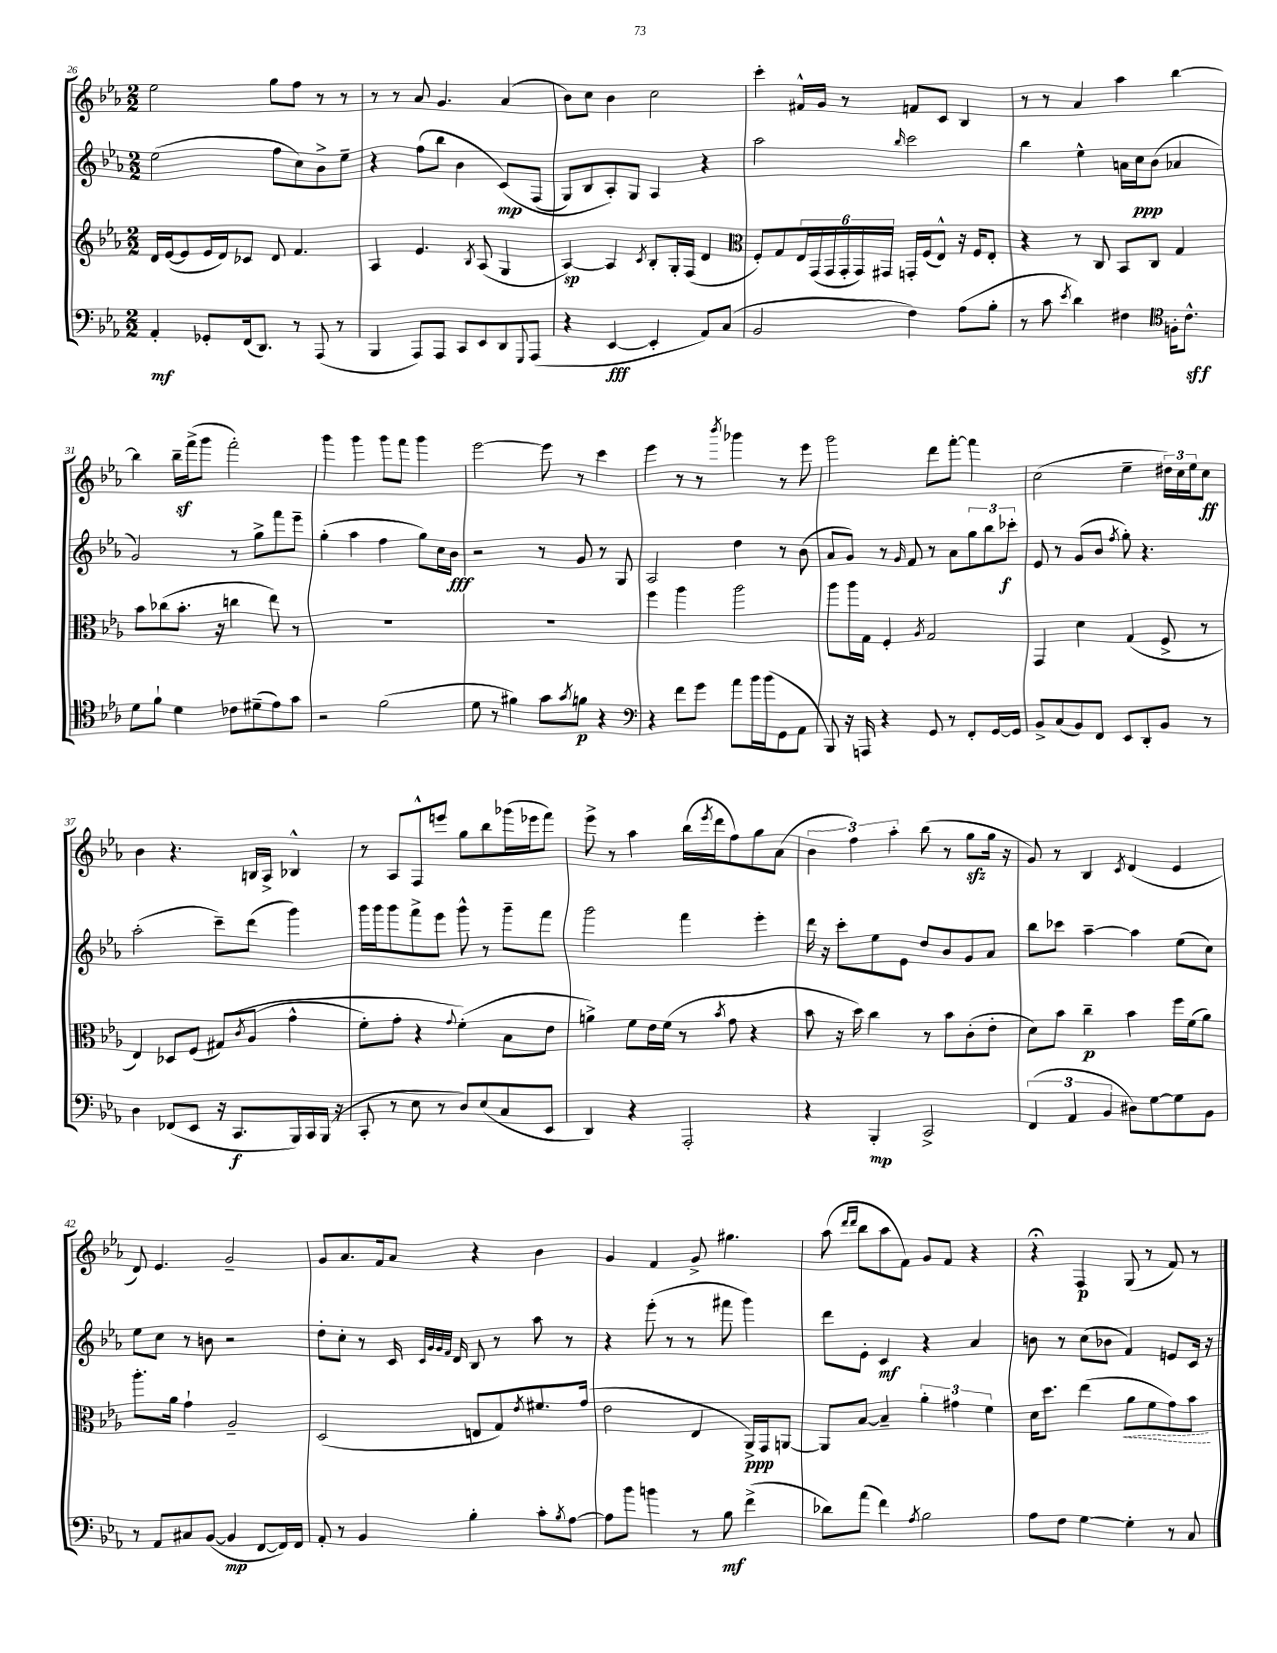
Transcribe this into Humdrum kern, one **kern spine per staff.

**kern	**dynam	**kern	**dynam	**kern	**dynam	**kern	**dynam
*part4	*part4	*part3	*part3	*part2	*part2	*part1	*part1
*staff4	*staff4	*staff3	*staff3	*staff2	*staff2	*staff1	*staff1
*clefF4	*	*clefG2	*	*clefG2	*	*clefG2	*
*k[b-e-a-]	*	*k[b-e-a-]	*	*k[b-e-a-]	*	*k[b-e-a-]	*
*M2/2	*	*M2/2	*	*M2/2	*	*M2/2	*
=26	=26	=26	=26	=26	=26	=26	=26
4AA-'/	mf	16d/LL	.	(2ee-\	.	2ee-\	.
.	.	([16e-/J	.	.	.	.	.
.	.	8e-/]	.	.	.	.	.
8GG-X'/L	.	16e-/L	.	.	.	.	.
.	.	16d/J)	.	.	.	.	.
(16FF/k	.	8c-X/J	.	.	.	.	.
8.DD/J)	.	.	.	.	.	.	.
.	.	8d/	.	8ff\L	.	8gg\L	.
8r	.	4.f/	.	8cc\)	.	8ff\J	.
(8AAA-/	.	.	.	8b-^\	.	8r	.
8r	.	.	.	8ee-~\J	.	8r	.
=27	=27	=27	=27	=27	=27	=27	=27
4BBB-/	.	4A-/	.	4r	.	8r	.
.	.	.	.	.	.	8r	.
8AAA-/L)	.	4.e-/	.	(8ff\L	.	8a-/	.
8AAA-/J	.	.	.	8bb-\J	.	4.g/	.
8CC/L	.	.	.	4b-\	.	.	.
.	.	8qB-/	.	.	.	.	.
8EE-/	.	(8A-/	.	.	.	.	.
8DD/	.	4G/	.	(8c/L)	mp	(4a-/	.
8qqGGG/	.	.	.	.	.	.	.
(8AAA-/J	.	.	.	(8F/J	.	.	.
=28	=28	=28	=28	=28	=28	=28	=28
4r	.	[4A-/)	sp	8G/L)	.	8b-\L)	.
.	.	.	.	8B-/	.	8cc\J	.
[4EE-/	fff	4A-/]	.	8A-'/)	.	4b-\	.
.	.	.	.	8G/J	.	.	.
.	.	8qc/	.	.	.	.	.
4EE-'/]	.	8B-'/L	.	4A-/	.	2cc\	.
.	.	16G'/L	.	.	.	.	.
.	.	(16F/JJ	.	.	.	.	.
8AA-/L)	.	4d/	.	4r	.	.	.
(8C/J	.	.	.	.	.	.	.
=29	=29	=29	=29	=29	=29	=29	=29
*	*	*clefC3	*	*	*	*	*
2BB-/	.	8F'/L)	.	2aa-\	.	4ccc'\	.
.	.	8G/	.	.	.	.	.
.	.	24E-/L	.	.	.	16f#X^^/LL	.
.	.	(24GG/	.	.	.	.	.
.	.	.	.	.	.	16g/JJ	.
.	.	24GG/	.	.	.	.	.
.	.	24GG'/	.	.	.	8r	.
.	.	24GG/)	.	.	.	.	.
.	.	24GG#X/JJ	.	.	.	.	.
.	.	.	.	16qqbb-/	.	.	.
4F\)	.	16GGn'/LL	.	2ccc\	.	8fn/L	.
.	.	(16F/J	.	.	.	.	.
.	.	8E-^^/J)	.	.	.	8c/J	.
(8A-\L	.	16r	.	.	.	4B-/	.
.	.	16F/KL	.	.	.	.	.
8B-'\J	.	8E-'/J	.	.	.	.	.
=30	=30	=30	=30	=30	=30	=30	=30
8r	.	4r	.	4bb-\	.	8r	.
8c\	.	.	.	.	.	8r	.
8qe-/	.	.	.	.	.	.	.
4d\)	.	8r	.	4ee-^^\	.	4a-/	.
.	.	8C/	.	.	.	.	.
4F#X\	.	8BB-/L	.	16an\LL	.	4aa-\	.
.	.	.	.	16cc\J	ppp	.	.
.	.	8C/J	.	(8b-\J	.	.	.
*clefC4	*	*	*	*	*	*	*
16Fn'\KL	.	4G/	.	4a-X/	.	[4bb-\	.
8.c^^\J	sff	.	.	.	.	.	.
!!LO:LB:g=z
=31	=31	=31	=31	=31	=31	=31	=31
8d\L	.	8b-\L	.	2g/)	.	4bb-\]	.
8f`\J	.	(8cc-X\	.	.	.	.	.
4d\	.	8.b-'\J	.	.	.	16bb-z~\LL	.
.	.	.	.	.	.	(16fff^\J	.
.	.	.	.	.	.	8ggg\J	.
.	.	16r	.	.	.	.	.
8c-X\L	.	4ccn\	.	8r	.	2fff'\)	.
(8d#X~\	.	.	.	8gg^\L	.	.	.
8e-\)	.	8ee-\)	.	8fff\	.	.	.
8g\J	.	8r	.	8eee-~\J	.	.	.
=32	=32	=32	=32	=32	=32	=32	=32
2r	.	1r	.	(4gg'\	.	4ggg\	.
.	.	.	.	4aa-\	.	4ggg\	.
(2f\	.	.	.	4ff\	.	8ggg\L	.
.	.	.	.	.	.	8fff\J	.
.	.	.	.	8gg\L)	.	4ggg\	.
.	.	.	.	16cc\L	.	.	.
.	.	.	.	16b-\JJ	fff	.	.
=33	=33	=33	=33	=33	=33	=33	=33
8d\	.	1r	.	2r	.	[2eee-\	.
8r	.	.	.	.	.	.	.
4f#X\)	.	.	.	.	.	.	.
8g\L	.	.	.	8r	.	8eee-\]	.
8qg/	.	.	.	.	.	.	.
8fn\J	p	.	.	8g/	.	8r	.
4r	.	.	.	8r	.	4ccc\	.
.	.	.	.	8G/	.	.	.
=34	=34	=34	=34	=34	=34	=34	=34
*clefF4	*	*	*	*	*	*	*
4r	.	4ff\	.	2A-/	.	4eee-\	.
8f\L	.	4aa-\	.	.	.	8r	.
8g\J	.	.	.	.	.	8r	.
.	.	.	.	.	.	8qbbb-/	.
8a-\L	.	2aa-\	.	4dd\	.	4ggg-X\	.
16b-\L	.	.	.	.	.	.	.
(16b-\J	.	.	.	.	.	.	.
8GG\	.	.	.	8r	.	8r	.
8AA-\J	.	.	.	(8b-\	.	8eee-\	.
=35	=35	=35	=35	=35	=35	=35	=35
8BBB-/)	.	8aa-\L	.	8a-/L	.	2ggg\	.
16r	.	16aa-\L	.	8g/J)	.	.	.
16AAAn/	.	16G\JJ	.	.	.	.	.
4r	.	4F'/	.	8r	.	.	.
.	.	.	.	16qqg/	.	.	.
.	.	.	.	8f/	.	.	.
.	.	8qA-/	.	.	.	.	.
8GG/	.	2G/	.	8r	.	8ddd\L	.
8r	.	.	.	8a-\L	.	[8fff'\J	.
8FF'/L	.	.	.	12gg\	.	4fff\]	.
.	.	.	.	12bb-\	.	.	.
[16GG/L	.	.	.	.	.	.	.
.	.	.	.	12ccc-X'\J	f	.	.
16GG/JJ]	.	.	.	.	.	.	.
=36	=36	=36	=36	=36	=36	=36	=36
8BB-^/L	.	4GG/	.	8e-/	.	(2cc\	.
(8C/	.	.	.	8r	.	.	.
8BB-/)	.	4d\	.	(8g/L	.	.	.
8FF/J	.	.	.	8b-/J	.	.	.
.	.	.	.	8qff/	.	.	.
8EE-/L	.	(4G/	.	8gg'\)	.	4ee-~\	.
8DD'/	.	.	.	4.r	.	.	.
8BB-/J	.	8F^/	.	.	.	24dd#X\LL)	.
.	.	.	.	.	.	24cc\	.
.	.	.	.	.	.	24ee-\J	.
8r	.	8r	.	.	.	8cc\J	ff
!!LO:LB:g=z
=37	=37	=37	=37	=37	=37	=37	=37
4D\	.	4E-/)	.	(2aa-'\	.	4b-\	.
(8FF-X/L	.	8D-X/L	.	.	.	4.r	.
8EE-/J	.	(8F/J	.	.	.	.	.
16r	.	(8G#X/L)	.	8ccc~\L)	.	.	.
8.CC/L	f	.	.	.	.	.	.
.	.	8qc/	.	.	.	.	.
.	.	(8A-/J	.	(8ddd\J	.	16Bn/LL	.
.	.	.	.	.	.	16A-^/JJ	.
16BBB-/L)	.	4g^^\	.	4ggg\)	.	4B-X^^/	.
16CC/	.	.	.	.	.	.	.
(16BBB-/JJ	.	.	.	.	.	.	.
16r	.	.	.	.	.	.	.
=38	=38	=38	=38	=38	=38	=38	=38
8CC'/	.	8f'\L)	.	16ggg\LL	.	8r	.
.	.	.	.	16ggg\J	.	.	.
8r	.	8g'\J	.	8ggg\	.	8A-/L	.
8E-\	.	4r	.	8fff^\	.	8F^^/	.
8r	.	.	.	8eee-\J	.	8eeen/J	.
.	.	8qqg/	.	.	.	.	.
8D/L)	.	(4f'\)	.	8ggg^^\	.	8gg\L	.
(8E-/	.	.	.	8r	.	8bb-\	.
8C/	.	8B-\L	.	8ggg~\L	.	(16ggg-X\L	.
.	.	.	.	.	.	16eee-X\J	.
8EE-/J	.	8e-\J	.	8fff\J	.	8fff\J)	.
=39	=39	=39	=39	=39	=39	=39	=39
4DD/)	.	4an^\)	.	2ggg\	.	8eee-^\	.
.	.	.	.	.	.	8r	.
4r	.	8f\L	.	.	.	4aa-\	.
.	.	16e-\L	.	.	.	.	.
.	.	(16f\JJ	.	.	.	.	.
2AAA-'/	.	8r	.	4fff\	.	(16bb-\LL	.
.	.	.	.	.	.	8qeee-/	.
.	.	.	.	.	.	16ddd\J	.
.	.	8qb-/	.	.	.	.	.
.	.	8g\	.	.	.	8ff\)	.
.	.	4r	.	4eee-'\	.	8gg\	.
.	.	.	.	.	.	(8a-\J	.
=40	=40	=40	=40	=40	=40	=40	=40
4r	.	8b-\	.	16ddd\	.	6b-\	.
.	.	.	.	16r	.	.	.
.	.	16r	.	8ccc'\L	.	.	.
.	.	.	.	.	.	6ff\)	.
.	.	16dd\)	.	.	.	.	.
4BBB-'/	mp	4cc\	.	8ee-\	.	.	.
.	.	.	.	.	.	6aa-'\	.
.	.	.	.	8e-\J	.	.	.
2CC^/	.	8r	.	8dd/L	.	(8bb-\	.
.	.	8b-\L	.	8b-/	.	8r	.
.	.	(8c'\	.	8g/	.	8ggzz\L	.
.	.	8e-'\J	.	8a-/J	.	16gg\Jk	.
.	.	.	.	.	.	16r	.
=41	=41	=41	=41	=41	=41	=41	=41
(6FF/	.	8d\L)	.	8bb-\L	.	8g/)	.
.	.	8b-\J	.	8ccc-X\J	.	8r	.
6AA-/	.	.	.	.	.	.	.
.	.	4cc~\	p	[4aa-~\	.	4B-/	.
6BB-/	.	.	.	.	.	.	.
.	.	.	.	.	.	8qc/	.
8D#X\L)	.	4b-\	.	4aa-\]	.	(4d/	.
[8G\	.	.	.	.	.	.	.
8G\]	.	16ff\LL	.	(8ee-\L	.	4e-/	.
.	.	(16f\J	.	.	.	.	.
8BB-\J	.	8a-\J)	.	8cc\J)	.	.	.
!!LO:LB:g=z
=42	=42	=42	=42	=42	=42	=42	=42
8r	.	8.aa-'\L	.	8ee-\L	.	8d/)	.
8AA-/L	.	.	.	8cc\J	.	4.e-/	.
.	.	16a-\Jk	.	.	.	.	.
8C#X/	.	4g`\	.	8r	.	.	.
([8BB-/J	.	.	.	8bn\	.	.	.
4BB-/]	mp	2A-~/	.	2r	.	2g~/	.
[8FF/L	.	.	.	.	.	.	.
16FF/L])	.	.	.	.	.	.	.
16FF/JJ	.	.	.	.	.	.	.
=43	=43	=43	=43	=43	=43	=43	=43
8AA-'/	.	(2D/	.	8dd'\L	.	8g/L	.
8r	.	.	.	8cc'\J	.	8.a-/	.
4BB-/	.	.	.	8r	.	.	.
.	.	.	.	.	.	16f/k	.
.	.	.	.	16c/	.	8a-/J	.
.	.	.	.	32qqc/LLL	.	.	.
.	.	.	.	32qqg/	.	.	.
.	.	.	.	32qqg/	.	.	.
.	.	.	.	32qqf/JJJ	.	.	.
.	.	.	.	16d/	.	.	.
4B-'\	.	8En/L	.	8B-/	.	4r	.
.	.	8G/)	.	8r	.	.	.
.	.	8qe-/	.	.	.	.	.
8c'\L	.	8.f#X/	.	8aa-\	.	4b-\	.
8qB-/	.	.	.	.	.	.	.
[8A-\J	.	.	.	8r	.	.	.
.	.	(16g/Jk	.	.	.	.	.
=44	=44	=44	=44	=44	=44	=44	=44
8A-\L]	.	2e-\	.	4r	.	4g/	.
8b-\J	.	.	.	.	.	.	.
4bn\	.	.	.	(8eee-'\	.	4f/	.
.	.	.	.	8r	.	.	.
8r	.	4E-/	.	8r	.	8g^/	.
8B-\	mf	.	.	8fff#X\	.	4.gg#X\	.
(4f^\	.	16AA-^/LL)	ppp	4ggg\)	.	.	.
.	.	16GG/J	.	.	.	.	.
.	.	[8AAn/J	.	.	.	.	.
=45	=45	=45	=45	=45	=45	=45	=45
8d-X\L)	.	8AA/L]	.	8ddd\L	.	(8aa-\	.
.	.	.	.	.	.	16qqddd/LL	.
.	.	.	.	.	.	16qqddd/JJ	.
(8a-\J	.	[8B-/J	.	8e-'\J	.	8bb-\L	.
4f\)	.	4B-~/]	.	4c/	mf	8aa-\	.
.	.	.	.	.	.	8f\J)	.
8qA-/	.	.	.	.	.	.	.
2B-\	.	6a-'\	.	4r	.	8g/L	.
.	.	.	.	.	.	8f/J	.
.	.	6g#X\	.	.	.	.	.
.	.	.	.	4a-/	.	4r	.
.	.	6f\	.	.	.	.	.
=46	=46	=46	=46	=46	=46	=46	=46
8A-\L	.	16d\KL	.	8bn\	.	4r;<	.
.	.	8.dd\J	.	.	.	.	.
8F\J	.	.	.	8r	.	.	.
[4G\	.	(4ee-\	.	(8cc\L	.	4F/	p
.	.	.	.	8b-X\J	.	.	.
!	!	!	!LO:HP:b	!	!	!	!
4G'\]	.	8a-\L	<	4f/)	.	(8G/	.
.	.	8f\	.	.	.	8r	.
8r	.	8g\)	.	8en/L	.	8f/)	.
8C/	.	8b-\J	.	16c/Jk	.	8r	.
.	.	.	.	16r	.	.	.
.	.	.	[	.	.	.	.
==	==	==	==	==	==	==	==
*-	*-	*-	*-	*-	*-	*-	*-
